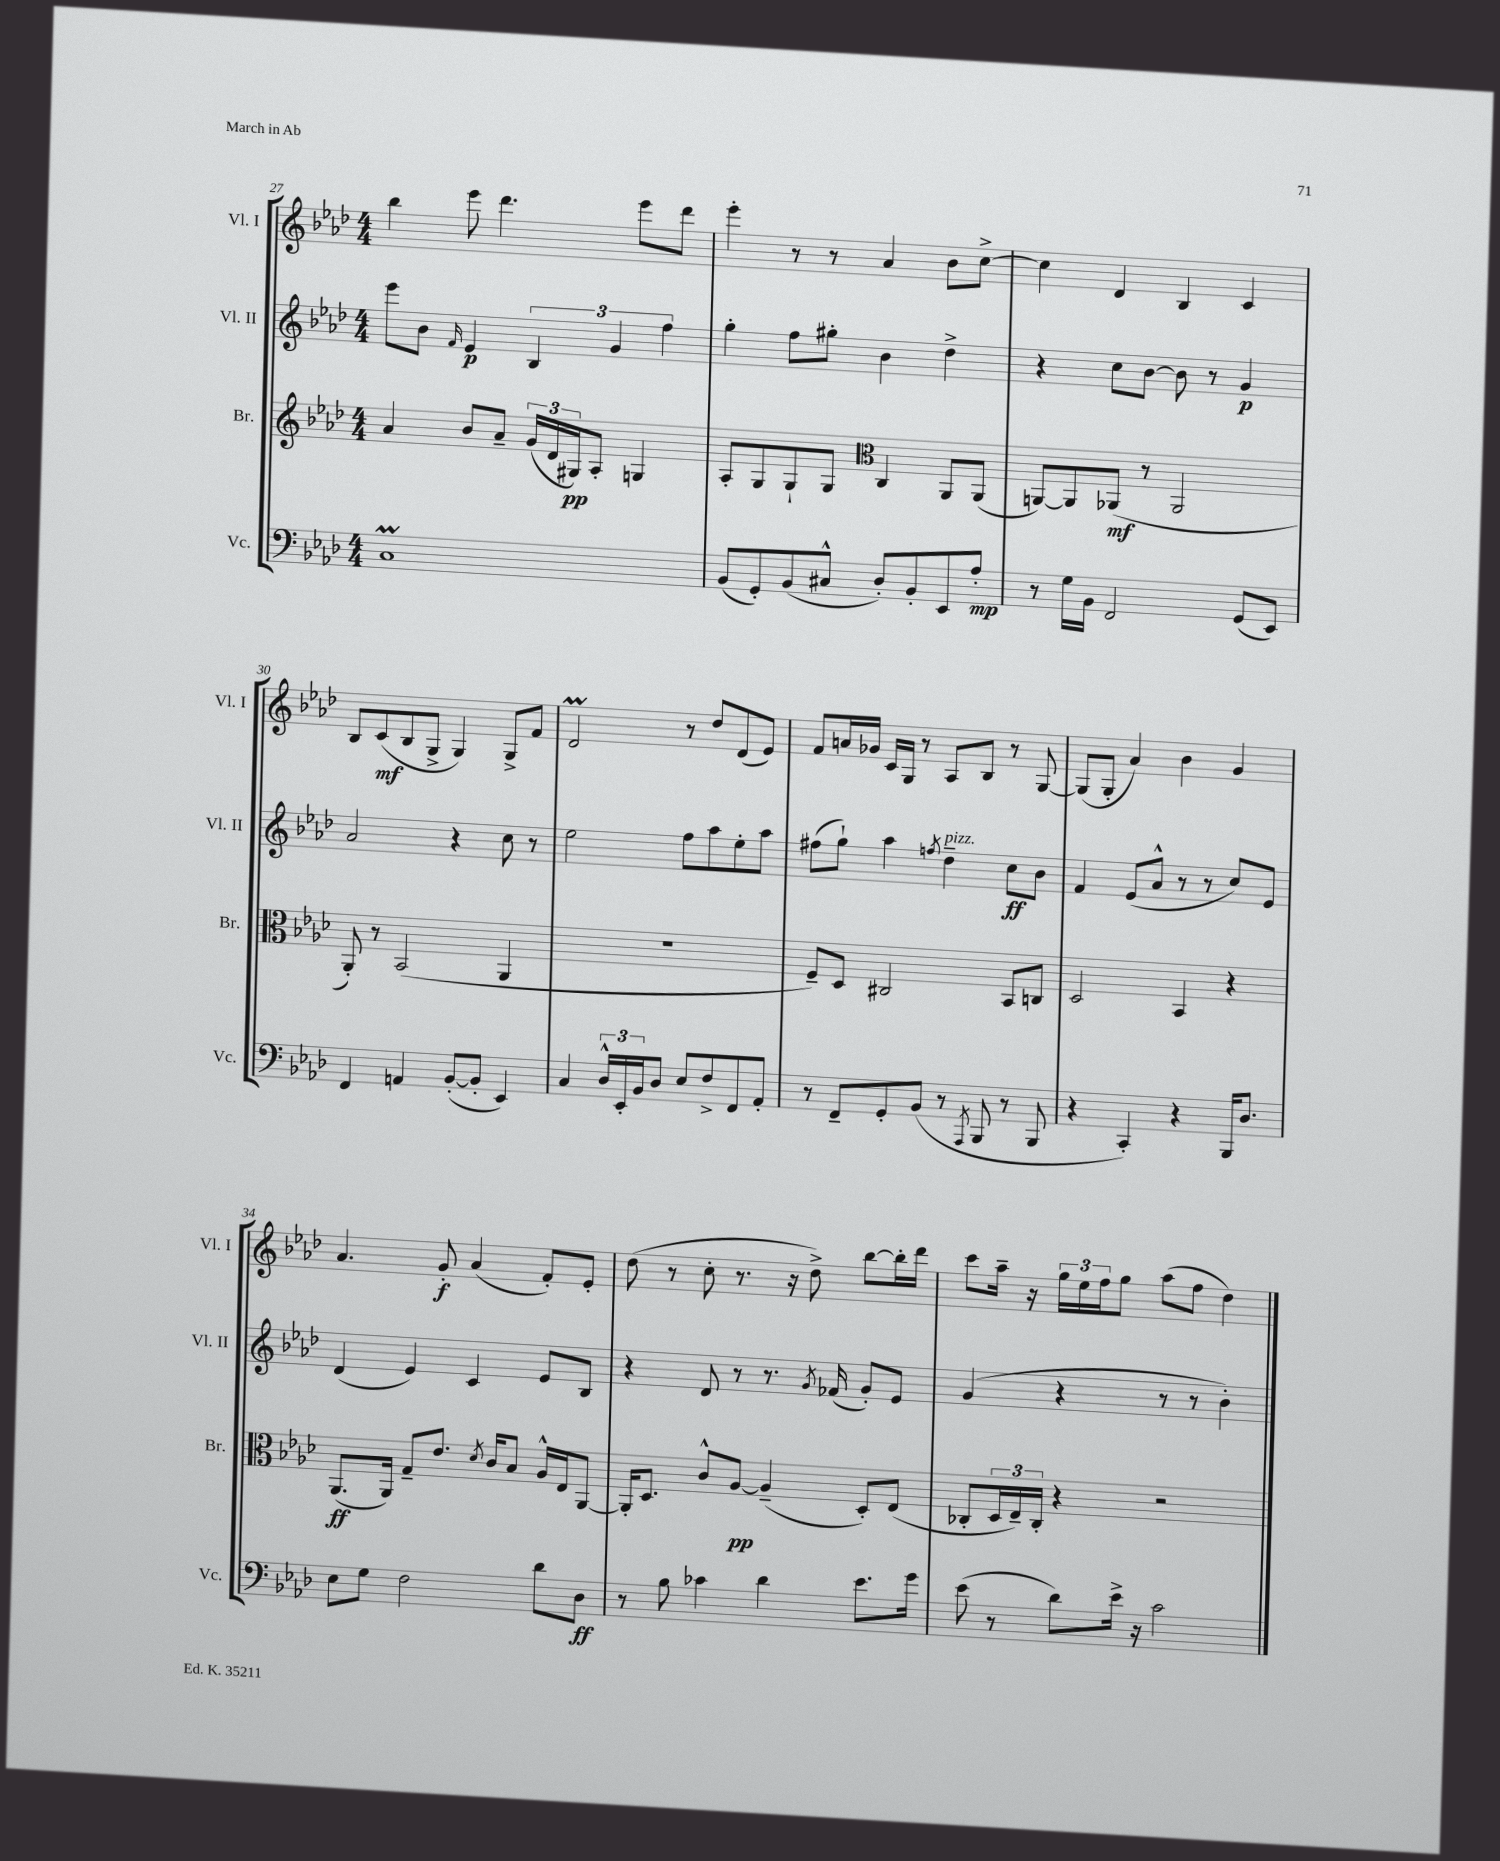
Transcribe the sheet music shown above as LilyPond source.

<<
\new StaffGroup <<
\new Staff = "s0" \with { instrumentName = "Vl. I" shortInstrumentName = "Vl. I" } {
    \clef treble \key aes \major \numericTimeSignature \time 4/4
    bes''4 ees'''8 des'''4. ees'''8 des'''8 |
    ees'''4-. r8 r8 aes'4 bes'8 c''8~-> |
    c''4 des'4 bes4 c'4 |
    bes8 c'8\mf( bes8 g8-> g4) g8-> f'8 |
    des'2\prall r8 des''8 des'8( ees'8) |
    f'8 a'16 ges'16 c'16 g16 r8 aes8 bes8 r8 g8~ |
    g8( g8-. aes'4) bes'4 g'4 |
    aes'4. g'8-.\f aes'4( f'8-.) ees'8-. |
    des''8( r8 c''8-. r8. r16 des''8->) bes''8~ bes''16-. des'''16 |
    c'''8 aes''16-- r16 \tuplet 3/2 { g''16 ees''16 f''16 } g''8 aes''8( f''8 des''4) \bar "|." |
}
\new Staff = "s1" \with { instrumentName = "Vl. II" shortInstrumentName = "Vl. II" } {
    \clef treble \key aes \major \numericTimeSignature \time 4/4
    ees'''8 bes'8 \grace { f'16 } ees'4\p \tuplet 3/2 { bes4 g'4 f''4 } |
    g''4-. f''8 gis''8-. bes'4 des''4-> |
    r4 c''8 bes'8~ bes'8 r8 g'4\p |
    aes'2 r4 c''8 r8 |
    ees''2 f''8 aes''8 ees''8-. aes''8 |
    fis''8( g''8-!) aes''4 \acciaccatura { f''8 } des''4--^\markup { \italic "pizz." } c''8\ff bes'8 |
    f'4 ees'8( aes'8-^ r8 r8 c''8) ees'8 |
    des'4( ees'4) c'4 ees'8 bes8 |
    r4 des'8 r8 r8. \acciaccatura { g'8 } fes'16( g'8-.) ees'8 |
    g'4( r4 r8 r8 bes'4-.) \bar "|." |
}
\new Staff = "s2" \with { instrumentName = "Br." shortInstrumentName = "Br." } {
    \clef treble \key aes \major \numericTimeSignature \time 4/4
    aes'4 bes'8 aes'8-- \tuplet 3/2 { g'16( des'16 gis16\pp) } aes8-. g4 |
    aes8-. g8 g8-! g8 \clef alto c4 aes,8 aes,8( |
    a,8~) a,8 aes,8\mf( r8 aes,2 |
    aes,8-.) r8 bes,2( aes,4 |
    r1 |
    f8--) des8 cis2 bes,8 c8 |
    des2 bes,4 r4 |
    aes,8.\ff( aes,16) g8-- ees'8. \acciaccatura { des'8 } c'16 bes8 aes16-^ ees16 aes,8~ |
    aes,16-. des8. c'8-^ aes8~\pp aes4--( des8-.) ees8( |
    ces8-. \tuplet 3/2 { des16 ees16--) ces16-. } r4 r2 \bar "|." |
}
\new Staff = "s3" \with { instrumentName = "Vc." shortInstrumentName = "Vc." } {
    \clef bass \key aes \major \numericTimeSignature \time 4/4
    c1\prall |
    bes,8( g,8-.) bes,8( cis8-^ des8-.) bes,8-. ees,8 aes8-.\mp |
    r8 g16 bes,16 f,2 g,8( ees,8) |
    f,4 a,4 bes,8~-.( bes,8-. ees,4) |
    c4 \tuplet 3/2 { des16-^ ees,16-. bes,16 } des8 ees8 f8-> f,8 aes,8-. |
    r8 f,8-- g,8-. bes,8( r8 \acciaccatura { aes,,8 } bes,,8 r8 bes,,8 |
    r4 c,4-.) r4 bes,,16 des8. |
    ees8 g8 f2 des'8 des8\ff |
    r8 bes8 ces'4 des'4 ees'8. g'16 |
    ees'8( r8 des'8) ees'16-> r16 c'2 \bar "|." |
}
>>
>>
\layout { \context { \Score currentBarNumber = #27 } }
